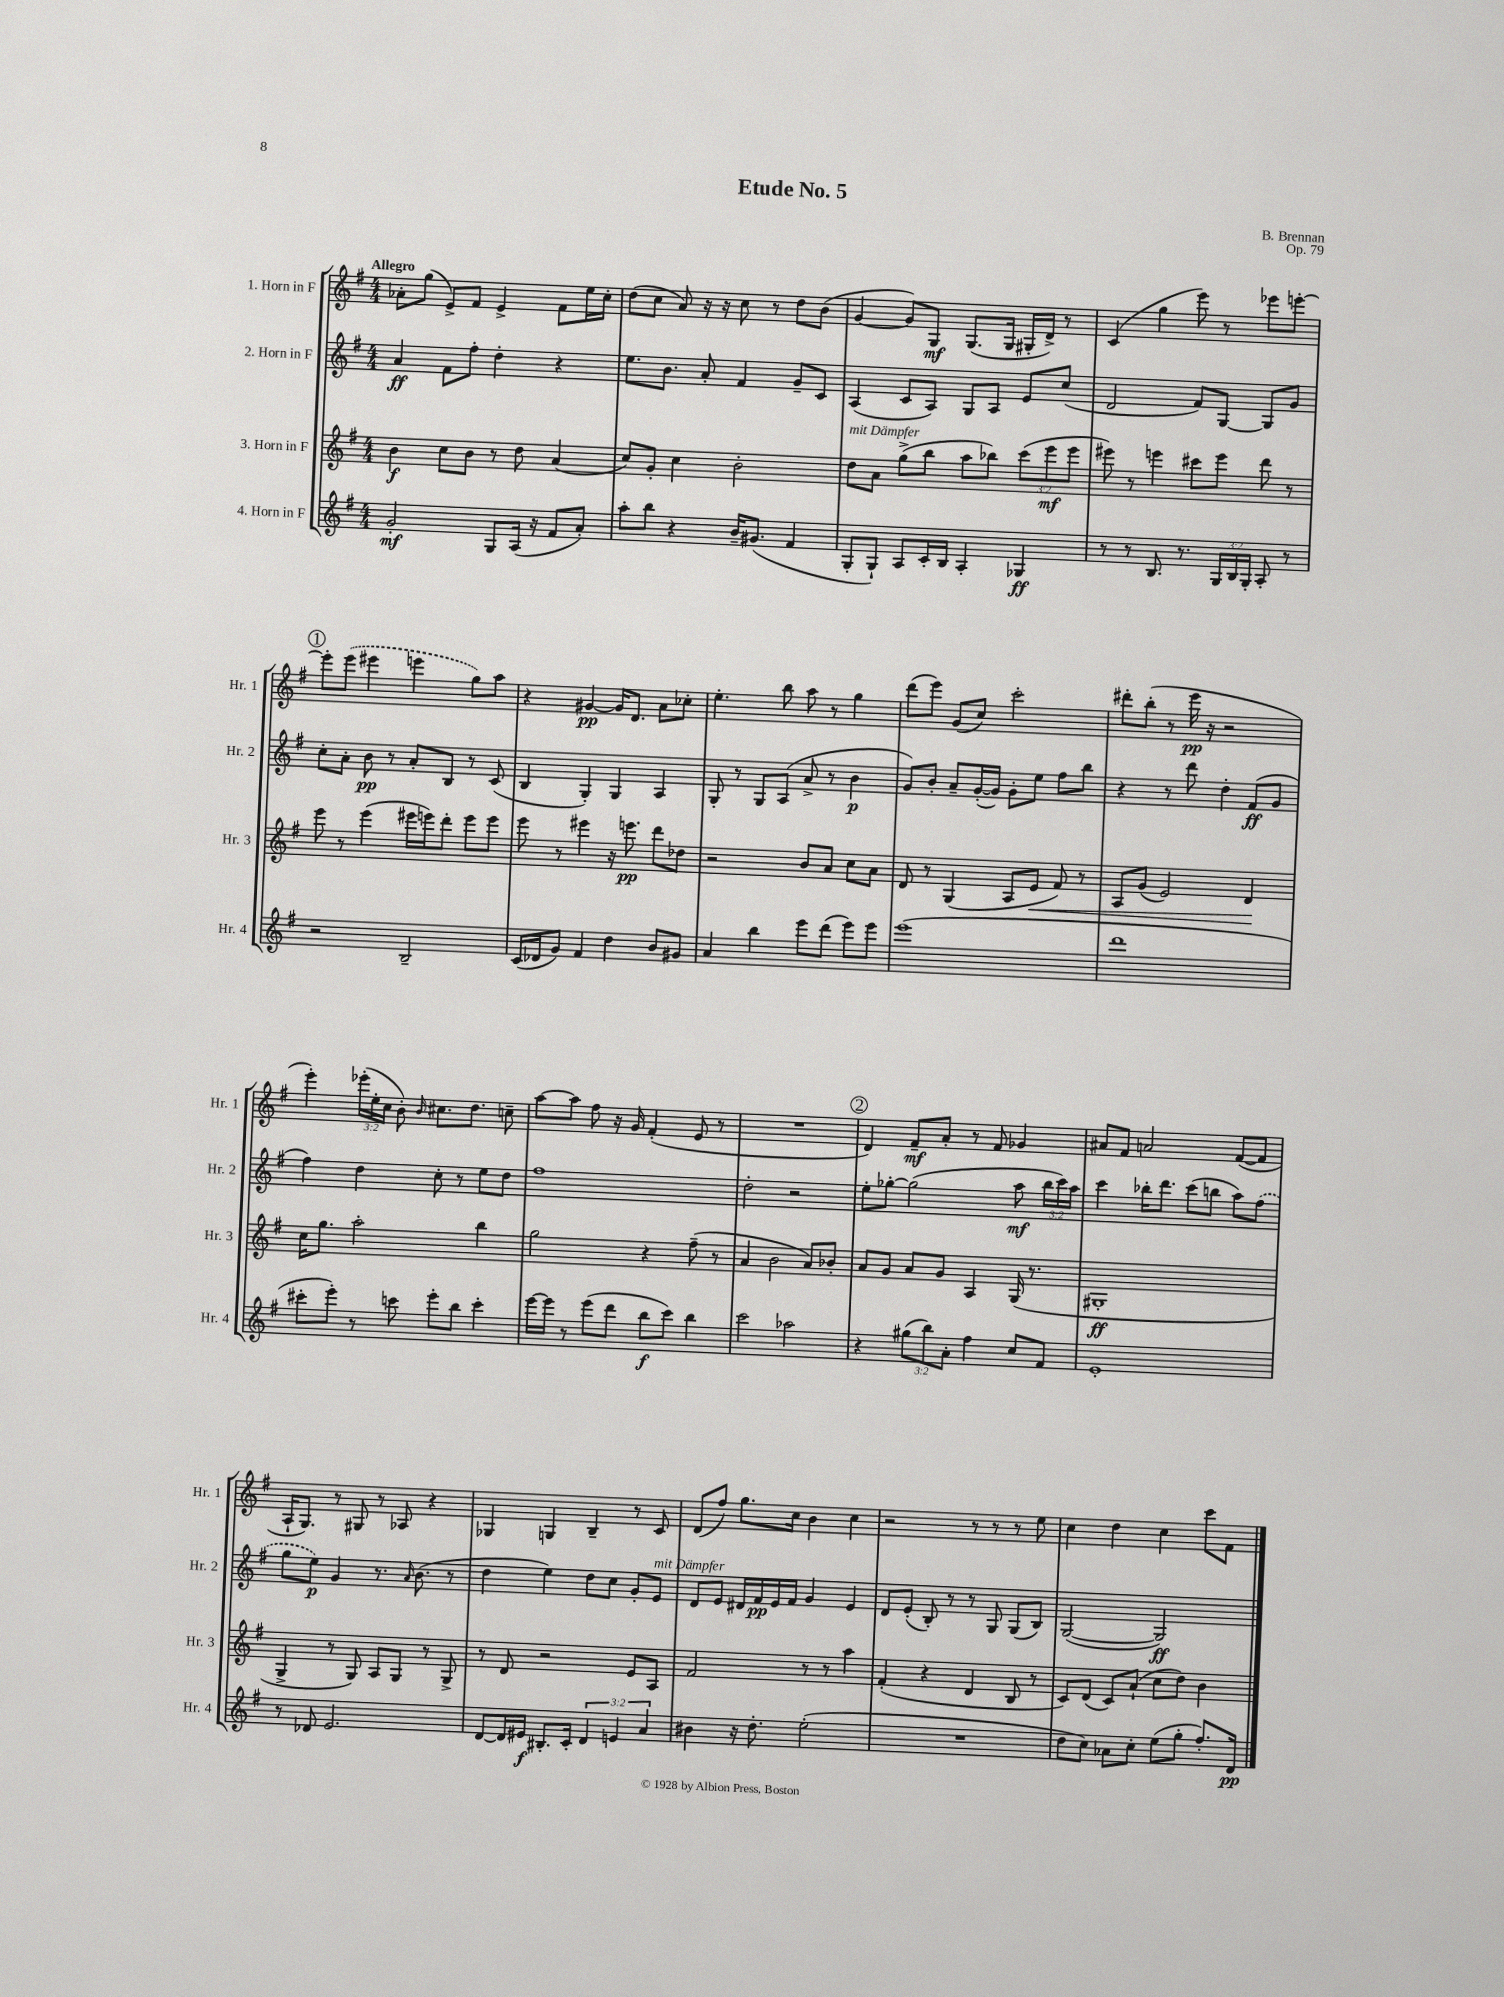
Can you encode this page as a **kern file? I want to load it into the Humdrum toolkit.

**kern	**kern	**kern	**kern
*staff4	*staff3	*staff2	*staff1
*clefG2	*clefG2	*clefG2	*clefG2
*k[f#]	*k[f#]	*k[f#]	*k[f#]
*M4/4	*M4/4	*M4/4	*M4/4
2g'	4b	4a	8a-'
.	.	.	(8gg
.	8cc	8f#	8e^)
.	8b	8ff#'	8f#
8G	8r	4dd'	4e^
(16A	8dd	.	.
16r	.	.	.
8f#	(4a	4r	8f#
8a')	.	.	16ee
.	.	.	16cc'
=	=	=	=
8aa'	8cc)	8.ee	(8dd
8bb	8g'	.	8cc
.	.	8.b	.
4r	4cc	.	8a)
.	.	8a'	16r
.	.	.	16r
16b~	2b'	4f#	8cc
(8.g#	.	.	.
.	.	.	8r
4f#	.	8g~	8dd
.	.	8c	(8b
=	=	=	=
8G'	8dd	(4A	[4g
8G`)	8a	.	.
8A	(8gg^	8c	8g])
16c'	8bb	8A)	8G
16B	.	.	.
4A'	8aa	8G	(8.G
.	8bb-)	8A	.
.	.	.	16G
4G-	(12ccc	8e	16G#'
.	.	.	16d^)
.	12eee	.	.
.	.	(8cc	8r
.	12eee	.	.
=	=	=	=
8r	8eee#)	2d	(4c
8r	8r	.	.
8.B	4eee	.	4gg
8.r	.	.	.
.	8ccc#	8f#)	8eee)
24G	8eee	[8G	8r
24B	.	.	.
24G'	.	.	.
8A'	8ddd	8G]	8eee-
8r	8r	8g	[8eee'
=	=	=	=
2r	8eee	8cc'	8eee']
.	8r	8a'	(8eee
.	(4eee	8b	4eee#
.	.	8r	.
2B~	16eee#	8a'	4eee
.	16eee)	.	.
.	8ddd'	8B	.
.	8eee	8r	8gg)
.	8eee	(8c	8aa
=	=	=	=
(16c	8eee	4B	4r
16d-	.	.	.
8g)	8r	.	.
4f#	4eee#	4G')	[4g#
4dd	16r	4G	16g#]
.	8.eee	.	8.d
8b	8ddd	4A	8a
8g#	8dd-	.	8cc-'
=	=	=	=
4a	2r	8G'	4.ee'
.	.	8r	.
4bb	.	8G	.
.	.	(8A	8bb
8eee	8b	8a^	8aa
(8ddd	8a	8r	8r
8eee)	8cc	4b	4gg
8eee	8a	.	.
=	=	=	=
(1eee	8d	8g)	(8ddd
.	8r	8b'	8eee)
.	(4G	8a~	(8g
.	.	([16g'	8cc)
.	.	16g])	.
.	8A	8g'	2ccc'
.	8e	8ee	.
.	8f#)	8ff#	.
.	8r	8bb	.
=	=	=	=
1ddd	8A	4r	8ddd#'
.	(8g	.	(8bb'
.	2e)	8r	8r
.	.	8ddd	16eee
.	.	.	16r
.	.	4dd'	2r
.	4d	(8f#	.
.	.	8g	.
=	=	=	=
8ccc#'	16cc	4ff#)	4eee')
.	8.gg	.	.
8eee')	.	.	.
8r	2aa'	4dd	(24eee-'
.	.	.	24ee'
.	.	.	24cc
8ccc	.	.	8b')
.	.	.	16qqb
8eee'	.	8cc'	8.cc#
8bb	.	8r	.
.	.	.	8.dd
4ccc'	4bb	8ee	.
.	.	8dd	8cc~
=	=	=	=
[16eee	2gg	1ff#	[8aa
16eee]	.	.	.
8r	.	.	8aa]
(8eee	.	.	8ff#
8ddd	.	.	16r
.	.	.	16g
8bb	4r	.	(4f#'
8ccc)	.	.	.
4bb	(8ff#~	.	8e
.	8r	.	8r
=	=	=	=
2ccc	4a	2dd'	1r
.	2b	.	.
2aa-	.	2r	.
.	8a)	.	.
.	8b-'	.	.
=	=	=	=
4r	8a	8ee'	4d)
.	8g	[8gg-'	.
(12gg#	8a	(2gg-]	8f#~
12bb)	.	.	.
.	8g	.	8a'
12a'	.	.	.
4ff#	4A	.	8r
.	.	.	8f#
8cc	(16G	8aa	4g-
.	8.r	.	.
8f#	.	24bb	.
.	.	24ccc)	.
.	.	24aa	.
=	=	=	=
1e'	1G#'	4ccc	8a#
.	.	.	8f#
.	.	16bb-'	2a
.	.	8.ddd	.
.	.	(8ccc	.
.	.	8bb	.
.	.	8aa)	([8f#
.	.	(8ff#	8f#]
=	=	=	=
8r	4G^	8gg	16A`
.	.	.	8.G)
8d-	.	8ee)	.
2.e	8r	4g	8r
.	8G)	.	8G#
.	8A	8.r	8r
.	8G	.	8A-
.	.	16qqa	.
.	.	(8.b	.
.	8r	.	4r
.	8G^	8r	.
=	=	=	=
[8d	8r	4dd	4G-
16d]	8d	.	.
16e#	.	.	.
8.B#'	2r	4ee)	4G
16c'	.	.	.
6d	.	8dd	4B~
.	.	8cc	.
6e	.	.	.
.	8e	8g'	8r
6a	.	.	.
.	8A	8e	8c
=	=	=	=
4b#	2f#	8d	(8d
.	.	8e	8ff#)
16r	.	16d#	8.gg
8.dd'	.	16f#	.
.	.	16e	.
.	.	16f#	16cc
(2ee'	8r	4g	4b
.	8r	.	.
.	4aa	4e	4cc
=	=	=	=
1r	(4f#'	8d	2r
.	.	(8e'	.
.	4r	8B')	.
.	.	8r	.
.	4d	8r	8r
.	.	8G	8r
.	8B	(8G	8r
.	8r	8B)	8ee
=	=	=	=
8dd	8c)	([2G	4cc
8cc)	(8d	.	.
8a-	8c)	.	4dd
8cc'	(8a`	.	.
(8ee	8cc	2G])	4cc
8gg'	8dd)	.	.
8.ff#')	4b	.	8ccc
.	.	.	8f#
16d	.	.	.
==	==	==	==
*-	*-	*-	*-
